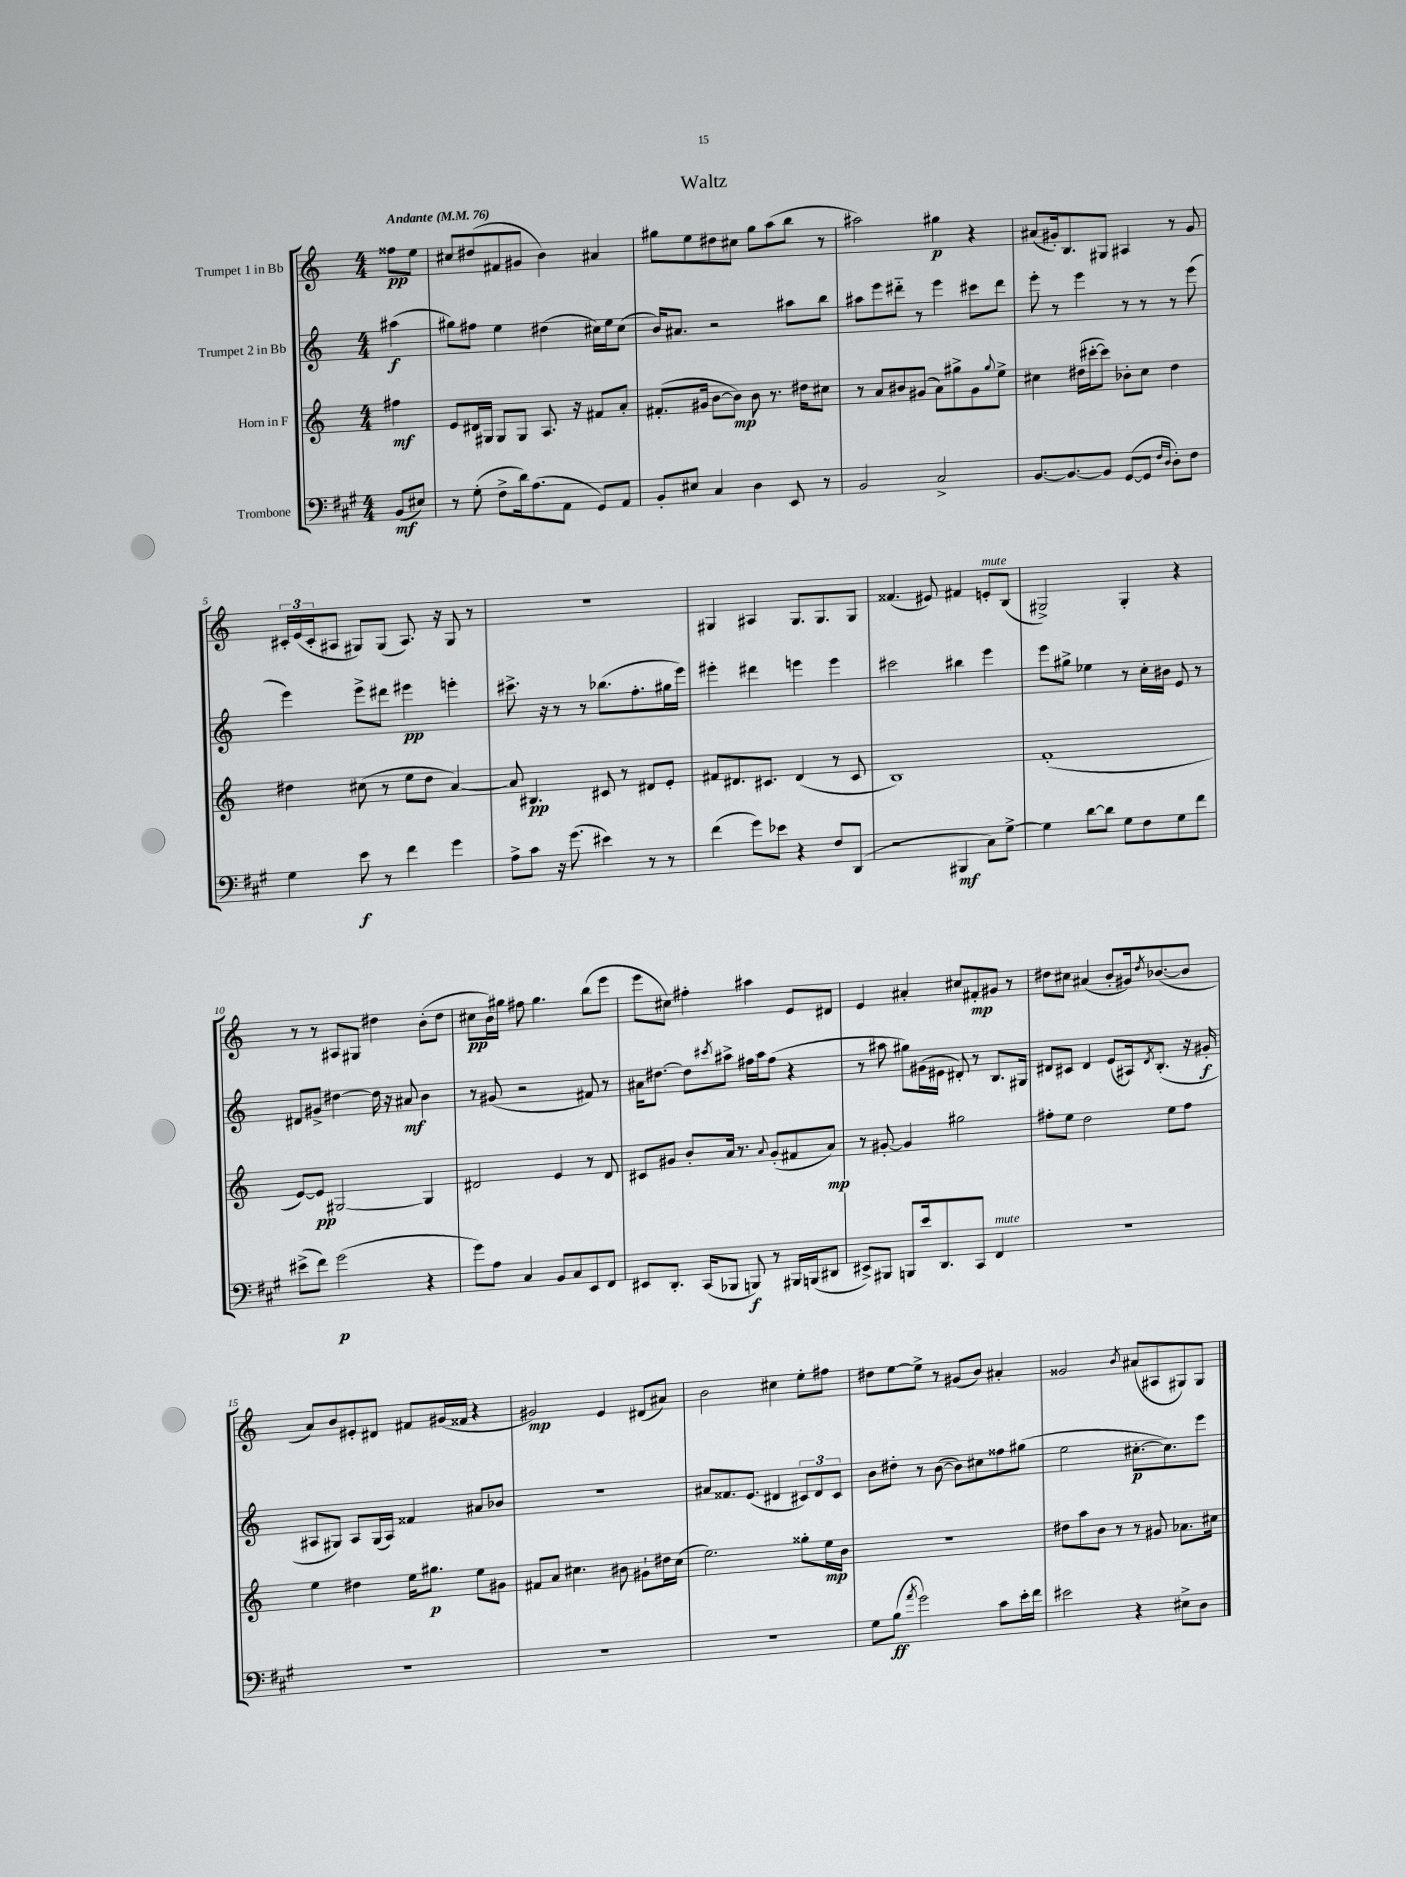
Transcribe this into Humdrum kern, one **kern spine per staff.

**kern	**dynam	**kern	**dynam	**kern	**dynam	**kern	**dynam
*part4	*part4	*part3	*part3	*part2	*part2	*part1	*part1
*staff4	*staff4	*staff3	*staff3	*staff2	*staff2	*staff1	*staff1
*I"Trombone	*	*I"Horn in F	*	*I"Trumpet 2 in Bb	*	*I"Trumpet 1 in Bb	*
*clefF4	*	*clefG2	*	*clefG2	*	*clefG2	*
*k[f#c#g#]	*	*k[]	*	*k[]	*	*k[]	*
*M4/4	*	*M4/4	*	*M4/4	*	*M4/4	*
*MM76	*	*MM76	*	*MM76	*	*MM76	*
=	=	=	=	=	=	=	=
!	!	!	!	!	!	!LO:TX:a:B:t=Andante	!
(8BB/L	mf	4ff#X\	mf	(4aa#X\	f	8ff##X\L	pp
8E#X/J)	.	.	.	.	.	8ee\J	.
=1	=1	=1	=1	=1	=1	=1	=1
8r	.	8e/L	.	8gg#X\L)	.	8cc#X/L	.
(8G#'\	.	16d#X/L	.	8ff#X\J	.	(8dd#X/	.
.	.	16G#X/JJ	.	.	.	.	.
8F#^\L	.	8G#/L	.	4ee\	.	8f#X/	.
16d\k)	.	8G#/J	.	.	.	8g#X/J	.
(8.A\	.	.	.	.	.	.	.
.	.	8.A/	.	(4dd#X\	.	4b\)	.
8AA\J	.	.	.	.	.	.	.
.	.	16r	.	.	.	.	.
8GG#/L)	.	8f#X/L	.	16cc#X\LL)	.	4a#X/	.
.	.	.	.	16ee\J	.	.	.
8AA/J	.	8a'/J	.	(8cc#\J	.	.	.
=2	=2	=2	=2	=2	=2	=2	=2
8BB'/L	.	(8.f#X'/L	.	16b/KL)	.	8gg#X\L	.
.	.	.	.	8.a#X/J	.	.	.
8E#X/J	.	.	.	.	.	8ee\	.
.	.	16g#X/Jk	.	.	.	.	.
4C#/	.	[8b\L	.	2r	.	8dd#X\	.
.	.	8b\J])	mp	.	.	8cc#X\J	.
4D\	.	8b\	.	.	.	8gg#\L	.
.	.	8.r	.	.	.	(8aa\	.
8EE/	.	.	.	8aa#X\L	.	8bb\J	.
.	.	16dd#X\KL	.	.	.	.	.
8r	.	8cc#X\J	.	8bb\J	.	8r	.
=3	=3	=3	=3	=3	=3	=3	=3
2BB/	.	8r	.	8aa#X\L	.	2aa#X\)	.
.	.	8a/L	.	8eee\	.	.	.
.	.	8b#X/	.	8ddd#X\J	.	.	.
.	.	(8g#X/J	.	8r	.	.	.
2C#^/	.	8a\L)	.	4eee\	.	4gg#X\	p
.	.	8gg#X^\	.	.	.	.	.
.	.	8g#\	.	8ccc#X\L	.	4r	.
.	.	8qqgg#/	.	.	.	.	.
.	.	8ee^\J	.	8ddd#\J	.	.	.
=4	=4	=4	=4	=4	=4	=4	=4
[8.BB/L	.	4cc#X\	.	8eee'\	.	(8a#X/L	.
.	.	.	.	8r	.	16g#X'/k)	.
8.BB/_	.	.	.	.	.	8.B/	.
.	.	(16dd#X\LL	.	4eee\	.	.	.
.	.	[16ccc#X'\J	.	.	.	.	.
8BB/J]	.	8ccc#\J])	.	.	.	8G#X/J	.
([8GG#/L	.	8b-X'\L	.	8r	.	4A#X/	.
8GG#/J]	.	8cc#\J	.	8r	.	.	.
16qqF#/LL	.	.	.	.	.	.	.
16qqD/JJ	.	.	.	.	.	.	.
8D'\L)	.	4dd#\	.	8r	.	8r	.
8F#\J	.	.	.	(8eee\	.	8g#/	.
!!LO:LB:g=z
=5	=5	=5	=5	=5	=5	=5	=5
4G#\	.	4dd#X\	.	4eee\)	.	24c#X'/LL	.
.	.	.	.	.	.	(24e/	.
.	.	.	.	.	.	24c#'/J	.
.	.	.	.	.	.	8A#X/J	.
8e\	f	(8cc#X\	.	8eee^\L	.	8G#X/L)	.
8r	.	8r	.	8ddd#X\J	.	(8G#/J	.
4f#\	.	8ee\L	.	4eee#X\	pp	8.A#/)	.
.	.	8dd#\J	.	.	.	.	.
.	.	.	.	.	.	16r	.
4g#\	.	[4a/)	.	4eeen'\	.	8G#/	.
.	.	.	.	.	.	8r	.
=6	=6	=6	=6	=6	=6	=6	=6
8A^\L	.	8a/]	.	8.ccc#X^\	.	1r	.
8c#\J	.	4.B#X/	pp	.	.	.	.
.	.	.	.	16r	.	.	.
16r	.	.	.	8r	.	.	.
(8.g#\	.	.	.	.	.	.	.
.	.	.	.	8r	.	.	.
4e#X\)	.	8c#X/	.	(8.bb-X\L	.	.	.
.	.	8r	.	.	.	.	.
.	.	.	.	8.ff'\	.	.	.
8r	.	8d#X/L	.	.	.	.	.
8r	.	8e'/J	.	16gg#X\L	.	.	.
.	.	.	.	16eee\JJ)	.	.	.
=7	=7	=7	=7	=7	=7	=7	=7
(4f#\	.	8f#X/L	.	4eee#X'\	.	4G#X/	.
.	.	8.d#X/	.	.	.	.	.
8g#\L)	.	.	.	4ddd#X\	.	4A#X/	.
.	.	8.c#X/J	.	.	.	.	.
8e-X\J	.	.	.	.	.	.	.
4r	.	(4d#/	.	4eeen\	.	8.G#/L	.
.	.	.	.	.	.	8.G#/	.
8F#/L	.	8r	.	4eee\	.	.	.
(8DD/J	.	8c#/	.	.	.	8G#/J	.
=8	=8	=8	=8	=8	=8	=8	=8
2r	.	1B)	.	2ccc#X\	.	(4.f##X/	.
.	.	.	.	.	.	8e#X/)	.
4BBB#X/	mf	.	.	4bb#X\	.	4f#X/	.
!	!	!	!	!	!	!LO:TX:a:i:t=mute	!
8C#\L)	.	.	.	4eee\	.	8en'/L	.
[8G#^\J	.	.	.	.	.	(8B/J	.
=9	=9	=9	=9	=9	=9	=9	=9
4G#\]	.	(1f'	.	8eee\L	.	2G#X^/)	.
.	.	.	.	8gg#X^\J	.	.	.
[8d\L	.	.	.	4ee-X\	.	.	.
8d\J]	.	.	.	.	.	.	.
8G#\L	.	.	.	8r	.	4G#'/	.
8F#\	.	.	.	16cc'\LL	.	.	.
.	.	.	.	16b#X\JJ	.	.	.
8G#\	.	.	.	8e/	.	4r	.
8f#\J	.	.	.	8r	.	.	.
!!LO:LB:g=z
=10	=10	=10	=10	=10	=10	=10	=10
(8e#X^\L	.	[8e/L)	.	8d#X/L	.	8r	.
8f#\J)	.	8e/J]	pp	8g#X^/J	.	8r	.
(2g#\	p	[2G#X/	.	[4dd#X\	.	8A#X/L	.
.	.	.	.	.	.	8G#X/J	.
.	.	.	.	16dd#\]	.	4dd#X\	.
.	.	.	.	16r	.	.	.
.	.	.	.	8a#X/	mf	.	.
4r	.	4G#/]	.	4b\	.	(8b'\L	.
.	.	.	.	.	.	8dd#\J	.
=11	=11	=11	=11	=11	=11	=11	=11
8g#\L)	.	2d#X/	.	8r	.	8cc#X\L	pp
8A\J	.	.	.	(8g#X/	.	16b\L)	.
.	.	.	.	.	.	16gg#X\JJ	.
4C#/	.	.	.	2r	.	8ff#X\	.
.	.	.	.	.	.	4.gg#\	.
8BB/L	.	4e/	.	.	.	.	.
8C#/	.	.	.	.	.	.	.
8EE/	.	8r	.	8f#X/)	.	(8bb\L	.
8FF#/J	.	8d#/	.	8r	.	8eee\J	.
=12	=12	=12	=12	=12	=12	=12	=12
8EE#X/L	.	8c#X/L	.	16a#X\KL	.	8eee\L	.
.	.	.	.	[8.dd#X\J	.	.	.
8.DD'/J	.	8g#X/J	.	.	.	8cc#X\J)	.
.	.	8b'/L	.	8dd#\L]	.	4ff#X'\	.
(16CC#/KL	.	.	.	.	.	.	.
.	.	.	.	8qccc#X/	.	.	.
8BBB-X/J	.	16a/Jk	.	8aa#X^\J	.	.	.
.	.	8.r	.	.	.	.	.
8BBBn/)	f	.	.	16ff#X\LL	.	4aa#X\	.
.	.	.	.	16aa#\J	.	.	.
.	.	8qqa/	.	.	.	.	.
8r	.	(8g#'/L	.	(8ff#\J	.	.	.
16BBB#X/LL	.	8f#X/	.	4r	.	8e/L	.
(16BBBn/J	.	.	.	.	.	.	.
8DD#X/J	.	8a/J)	mp	.	.	8d#X/J	.
=13	=13	=13	=13	=13	=13	=13	=13
8EE#X^/L)	.	8r	.	8r	.	4e/	.
8BBB#X/J	.	[8g#X'/	.	8aa#X\	.	.	.
8BBBn/L	.	4g#/]	.	8gg#X\L)	.	4a#X'/	.
16e/k	.	.	.	(16g#X\L	.	.	.
8.DD/	.	.	.	16e#X\JJ	.	.	.
.	.	2gg#X\	.	8d#X'/)	.	8cc#X/L	.
8CC#/J	.	.	.	8r	.	8f#X'/	mp
!LO:TX:a:i:t=mute	!	!	!	!	!	!	!
4FF#/	.	.	.	8.B/L	.	8g#X/J	.
.	.	.	.	.	.	8r	.
.	.	.	.	16G#X/Jk	.	.	.
=14	=14	=14	=14	=14	=14	=14	=14
1r	.	8ff#X'\L	.	8d#X/L	.	8dd#X\L	.
.	.	8ee\J	.	8c#X/J	.	8cc#X\J	.
.	.	2dd\	.	4d#/	.	(4a#X/	.
.	.	.	.	(8e/L	.	8b'/L	.
.	.	.	.	16A#X/k)	.	16g#X/k)	.
.	.	.	.	8qd#/	.	8qdd#/	.
.	.	.	.	(8.B'/J	.	([8.b-X/	.
.	.	8ee\L	.	.	.	.	.
.	.	8ff#\J	.	16r	.	8b-/J]	.
.	.	.	.	16g#X'/	f	.	.
!!LO:LB:g=z
=15	=15	=15	=15	=15	=15	=15	=15
1r	.	4ee\	.	8A#X/L	.	8a/L)	.
.	.	.	.	8G#X/J)	.	8b/	.
.	.	4dd#X\	.	8A#/L	.	8e#X'/	.
.	.	.	.	(16G#/L	.	8d#X/J	.
.	.	.	.	16A#/JJ)	.	.	.
.	.	16ee\KL	.	4f##X/	.	8f#X/L	.
.	.	8.gg#X\J	p	.	.	.	.
.	.	.	.	.	.	(16g#X/L	.
.	.	.	.	.	.	16f##X/JJ	.
.	.	8ee\L	.	8a#X/L	.	4r	.
.	.	8g#X\J	.	8b-X/J	.	.	.
=16	=16	=16	=16	=16	=16	=16	=16
1r	.	8f#X/L	.	1r	.	2g#X/)	mp
.	.	8a/J	.	.	.	.	.
.	.	4.cc#X\	.	.	.	.	.
.	.	.	.	.	.	4e/	.
.	.	8b#X\	.	.	.	.	.
.	.	8g#X`\L	.	.	.	(8d#X/L	.
.	.	16dd#X\L	.	.	.	8a#X/J)	.
.	.	(16cc#\JJ	.	.	.	.	.
=17	=17	=17	=17	=17	=17	=17	=17
1r	.	2.ee\)	.	8a#X/L	.	2b\	.
.	.	.	.	8.f##X/	.	.	.
.	.	.	.	(8.e/J	.	.	.
.	.	.	.	4d#X/	.	4cc#X\	.
.	.	8gg##X'\L	.	12c#X/L)	.	8ee'\L	.
.	.	.	.	12d#/	.	.	.
.	.	16ee\L	mp	.	.	8ff#X\J	.
.	.	.	.	12c#/J	.	.	.
.	.	16b\JJ	.	.	.	.	.
=18	=18	=18	=18	=18	=18	=18	=18
8G#\L	.	1r	.	8b\L	.	8dd#X\L	.
(8B\J	ff	.	.	8dd#X'\J	.	[8ee\	.
8qa/	.	.	.	.	.	.	.
2g#\)	.	.	.	8r	.	8ee^\J]	.
.	.	.	.	([8b\	.	8r	.
.	.	.	.	8b\L])	.	(8g#X/L	.
.	.	.	.	8cc#X\	.	8b/J)	.
8c#\L	.	.	.	8ff##X\	.	4a#X'/	.
16e'\L	.	.	.	(8gg#X\J	.	.	.
16f#\JJ	.	.	.	.	.	.	.
=19	=19	=19	=19	=19	=19	=19	=19
2e#X\	.	8dd#X\L	.	2ee\	.	2g##X/	.
.	.	8aa\	.	.	.	.	.
.	.	8b\J	.	.	.	.	.
.	.	8r	.	.	.	.	.
.	.	.	.	.	.	8qb/	.
4r	.	8r	.	[8.cc#X'\L	p	(8a#X/L	.
.	.	8g#X/	.	.	.	8A#X/	.
.	.	.	.	8.cc#\])	.	.	.
8E#X^\L	.	8.a-X\L	.	.	.	8G#X/)	.
8D\J	.	.	.	8eee\J	.	8G#/J	.
.	.	16cc#X\Jk	.	.	.	.	.
==	==	==	==	==	==	==	==
*-	*-	*-	*-	*-	*-	*-	*-
